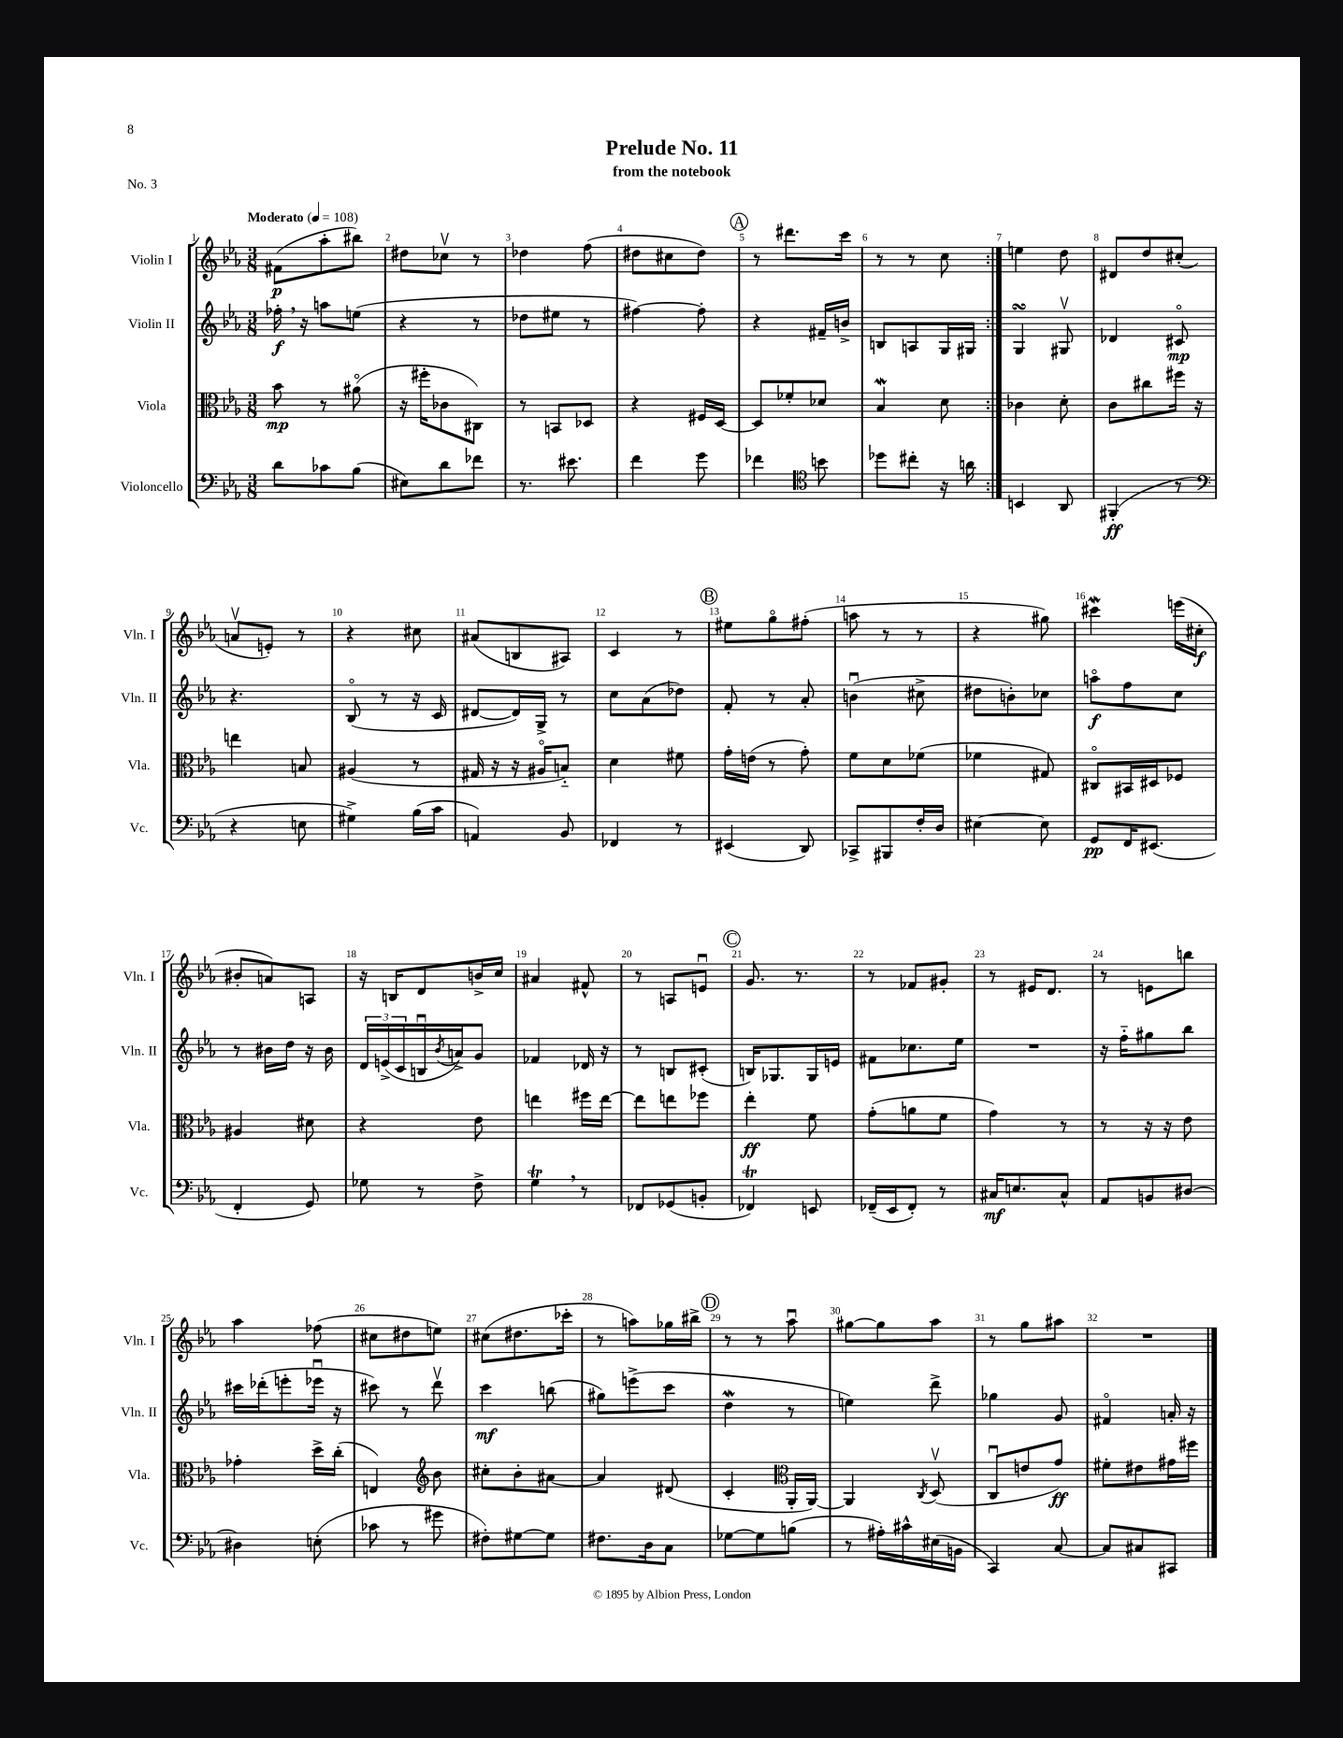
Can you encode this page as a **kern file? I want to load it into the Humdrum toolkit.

**kern	**kern	**kern	**kern
*staff4	*staff3	*staff2	*staff1
*clefF4	*clefC3	*clefG2	*clefG2
*k[b-e-a-]	*k[b-e-a-]	*k[b-e-a-]	*k[b-e-a-]
*M3/8	*M3/8	*M3/8	*M3/8
*MM108	*MM108	*MM108	*MM108
8d	8b-	16ff-'	(8f#
.	.	16r	.
8c-	8r	8aa	8aa-'
(8B-	(8a#o	(8ee	8bb#)
=	=	=	=
8E#)	16r	4r	8dd#
.	16ff#'	.	.
8d	8c-	.	8cc-v
8f-	8C#)	8r	8r
=	=	=	=
8.r	8r	8dd-	4dd-
.	8BB	8ee#	.
8.e#	.	.	.
.	8D-	8r	(8ff
=	=	=	=
4f	4r	[4ff#)	8dd#
.	.	.	8cc#
8g	16F#	8ff#']	8dd#)
.	[16D	.	.
=	=	=	=
4f-	8D]	4r	8r
.	8f-'	.	8.ddd#
*clefC4	*	*	*
8b	8d-	16f#~	.
.	.	16b^	16ccc
=	=	=	=
8dd-	4B-	8B	8r
8cc#'	.	8A	8r
16r	8d	16G	8cc
16a	.	16G#	.
=:|!	=:|!	=:|!	=:|!
4BB	4c-	4G	4ee
8AA-	8d'	8G#v	8dd
=	=	=	=
(4FF#'	8c	4d-	8d#
.	8cc#	.	8dd
8r	16ff#	8c#o	(8cc#'
.	16r	.	.
=	=	=	=
*clefF4	*	*	*
4r	4ee	4.r	8av
.	.	.	8e')
8E	8B	.	8r
=	=	=	=
4G#^)	(4A#	(8B-o	4r
.	.	8r	.
(16B-	8r	16r	8cc#
16c	.	16c	.
=	=	=	=
4AA)	16G#	[8d#	(8a#
.	16r	.	.
.	16r	16d#])	8B
.	16A#o	16G^	.
8BB-	8B'~)	8r	8A#)
=	=	=	=
4FF-	4d	8cc	4c
.	.	(8a-	.
8r	8f#	8dd-)	8r
=	=	=	=
(4EE#	16g'	8f'	8ee#
.	(16e	.	.
.	8r	8r	8ggo
8DD)	8g')	8a-'	(8ff#'
=	=	=	=
8CC-^	8f	(4bu	8aa
8BBB#	8d	.	8r
16F'	(8f-	8cc#^	8r
16D	.	.	.
=	=	=	=
[4E#	4f-	8dd#	4r
.	.	8b')	.
8E#]	8G#)	8cc-	8gg#)
=	=	=	=
8GG	8C#o	8aao	4ccc#
16FF	16BB#	8ff	.
(8.EE#	16D#	.	.
.	8F-	8cc	(16eee
.	.	.	16cc#'
=	=	=	=
4FF'	4A#	8r	8b#'
.	.	16b#	8a)
.	.	16dd	.
8GG)	8d#	16r	8A
.	.	16b#	.
=	=	=	=
8G-	4r	24d	16r
.	.	(24e^	.
.	.	.	16B
.	.	24c	.
8r	.	16Bu	8d
.	.	8qb-	.
.	.	16a^)	.
8F^	8e-	8g	16b^
.	.	.	16cc
=	=	=	=
4G	4ee	4f-	4a#
8r	16ff#	16d-	8f#^^
.	[16ee	16r	.
=	=	=	=
8FF-	8ee]	8r	8r
(8GG-	8ee	8B	8A
8BB'	8ff-	(8c#'	8eu
=	=	=	=
4FF-)	4ee-'	16B)	8.g
.	.	8.G-	.
.	.	.	8.r
8EE	8f	16G-	.
.	.	16e	.
=	=	=	=
(16FF-~	(8g'	8f#	8r
16EE-	.	.	.
8FF-')	8a	8.cc-	8f-
8r	8f	.	8g#'
.	.	16ee-	.
=	=	=	=
16C#	4g)	4.r	8r
8.E	.	.	.
.	.	.	16e#
.	.	.	8.d
8C#^^	8r	.	.
=	=	=	=
8AA-	8r	16r	8r
.	.	16ff'~	.
8BB	16r	8gg#	8e
.	16r	.	.
[8D#	8e-	8bb-	8bb
=	=	=	=
4D#]	4g-'	16ccc#	4aa-
.	.	(16ddd-'	.
.	.	8eee'	.
(8E'	16dd^	16eee-u	(8ff-
.	(16cc'	16r	.
=	=	=	=
8c-	4E)	8ccc#)	8cc#
8r	.	8r	8dd#
*	*clefG2	*	*
8g#	8b-	8dddv	8ee)
=	=	=	=
8F#')	8cc#'	4ccc	(8cc#
[8G#	8b-'	.	8.dd#
8G#]	[8a#	(8bb	.
.	.	.	16ccc-'
=	=	=	=
8.F#	4a#]	8gg#)	8r
.	.	(8eee^	8aa)
16D	.	.	.
8C	(8d#	8ccc	16gg-
.	.	.	16bb#^
=	=	=	=
[8G-	4c'	4dd	8r
8G-]	.	.	8r
*	*clefC3	*	*
(8B	16AA-'	8r	8aa-u
.	[16AA-)	.	.
=	=	=	=
8r	4AA-]	4ee)	[8gg#
16A#')	.	.	8gg#]
16c#^^	.	.	.
.	8qC	.	.
(16E#	(8Dv	8ddd^	8aa-
16BB	.	.	.
=	=	=	=
4CC)	8Cu	4gg-	8r
.	8e	.	8gg
[8C	8g)	8g	8aa#
=	=	=	=
8C]	8f#'	4f#o	4.r
8C#	8e#	.	.
8CC#	16g#	16a'	.
.	16ff#	16r	.
==	==	==	==
*-	*-	*-	*-
